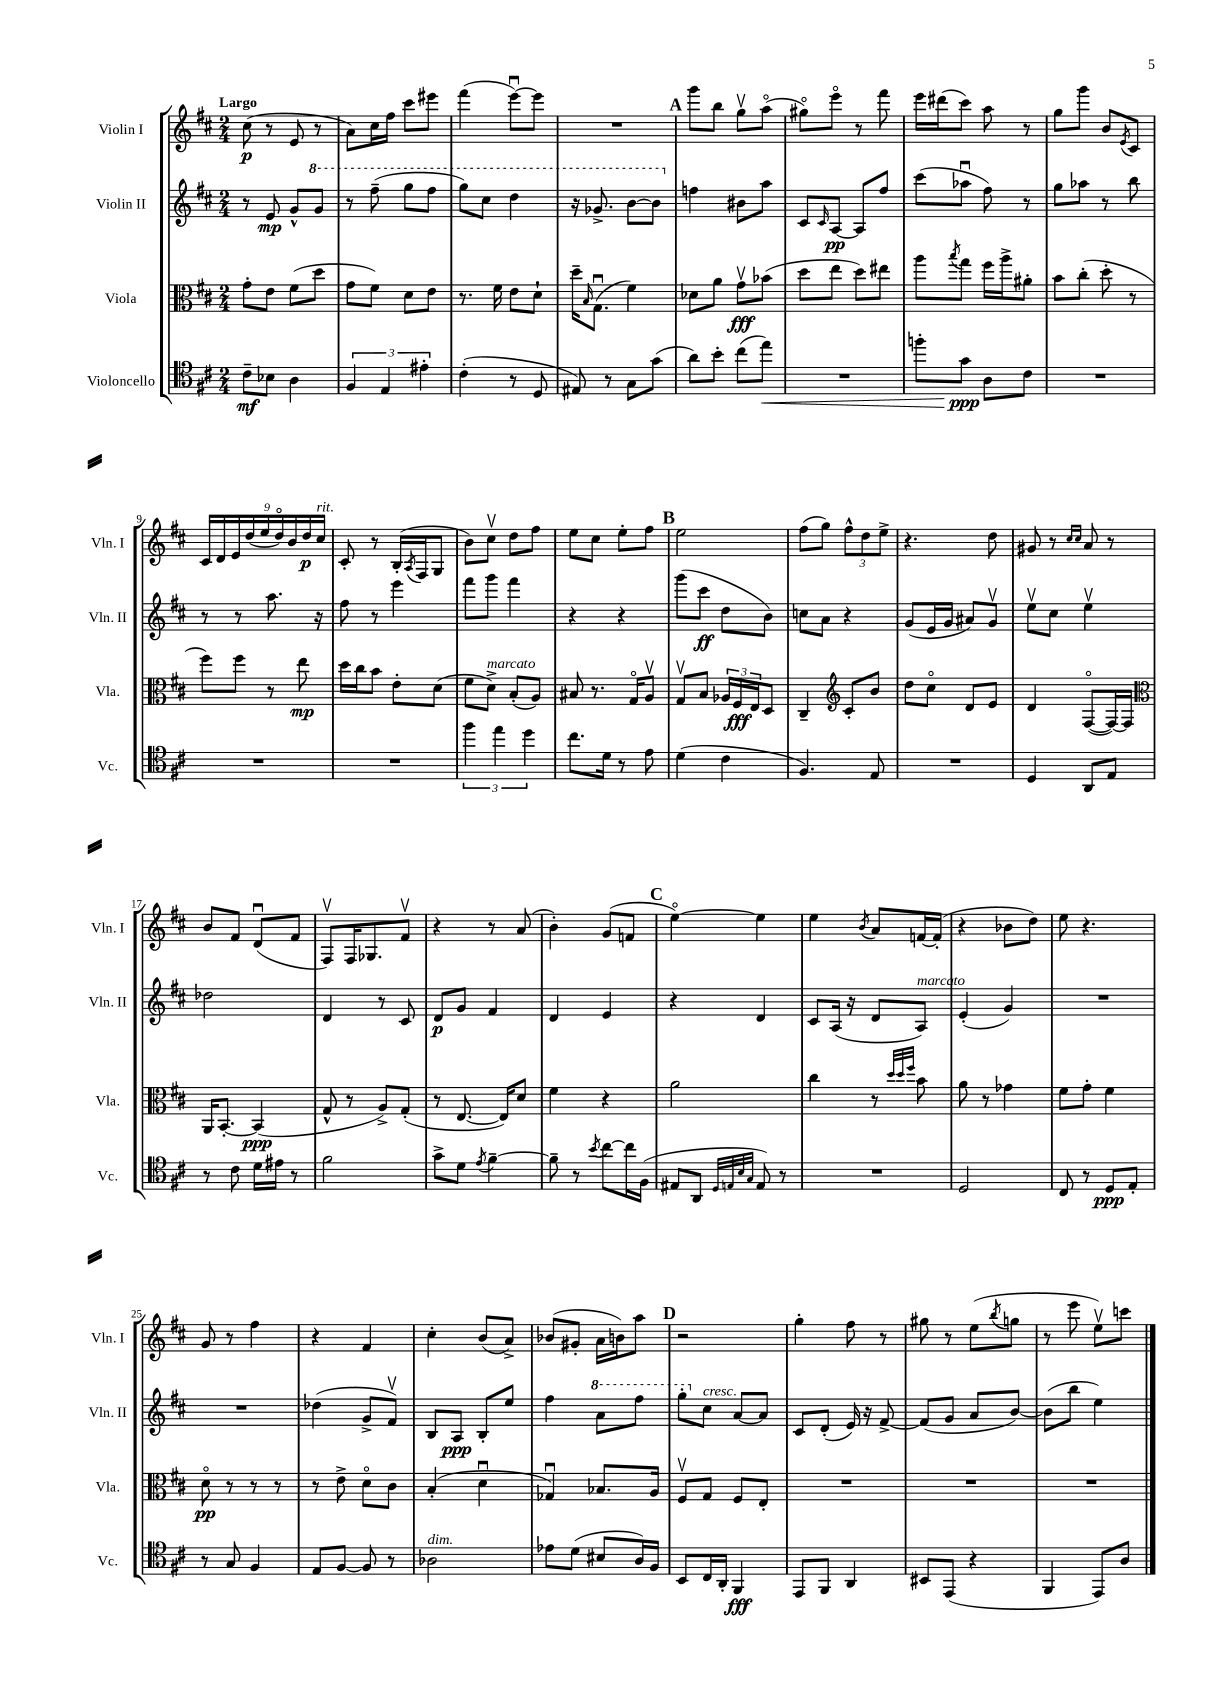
<<
\new StaffGroup <<
\new Staff = "s0" \with { instrumentName = "Violin I" shortInstrumentName = "Vln. I" } {
    \clef treble \key d \major \numericTimeSignature \time 2/4 \tempo "Largo"
    cis''8\p( r8 e'8 r8 |
    a'8) cis''16 fis''16 cis'''8 eis'''8 |
    fis'''4( e'''8~\downbow) e'''8 |
    R2 |
    \mark \markup { \bold "A" } g'''8 b''8 g''8\upbow a''8\flageolet( |
    gis''8\flageolet) e'''8\flageolet r8 fis'''8 |
    e'''16 dis'''16( cis'''8) a''8 r8 |
    g''8 g'''8 b'8 \acciaccatura { e'8 } cis'8 |
    \tuplet 9/8 { cis'16 d'16 e'16 d''16( e''16 d''16\flageolet) b'16 d''16\p cis''16^\markup { \italic "rit." } } |
    cis'8-. r8 b16-.( \acciaccatura { a8 } fis16 g8 |
    b'8) cis''8\upbow d''8 fis''8 |
    e''8 cis''8 e''8-. fis''8 |
    \mark \markup { \bold "B" } e''2 |
    fis''8( g''8) \tuplet 3/2 { fis''8-^ d''8 e''8-> } |
    r4. d''8 |
    gis'8 r8 \grace { cis''16 cis''16 } a'8 r8 |
    b'8 fis'8 d'8\downbow( fis'8 |
    fis8\upbow) fis16 ges8. fis'8\upbow |
    r4 r8 a'8( |
    b'4-.) g'8( f'8 |
    \mark \markup { \bold "C" } e''4~\flageolet) e''4 |
    e''4 \acciaccatura { b'8 } a'8 f'16~ f'16-.( |
    r4 bes'8 d''8) |
    e''8 r4. |
    g'8 r8 fis''4 |
    r4 fis'4 |
    cis''4-. b'8( a'8->) |
    bes'8( gis'8-. a'16 b'16) a''8 |
    \mark \markup { \bold "D" } r2 |
    g''4-. fis''8 r8 |
    gis''8 r8 e''8( \acciaccatura { b''8 } g''8 |
    r8 e'''8 e''8\upbow) c'''8 \bar "|." |
}
\new Staff = "s1" \with { instrumentName = "Violin II" shortInstrumentName = "Vln. II" } {
    \clef treble \key d \major \numericTimeSignature \time 2/4
    r8 e'8\mp g'8-^ \ottava #1 g''8 |
    r8 fis'''8--( g'''8 fis'''8 |
    g'''8) cis'''8 d'''4 |
    r16 ges''8.-> b''8~ b''8 \ottava #0 |
    \mark \markup { \bold "A" } f''4 bis'8 a''8 |
    cis'8 \grace { cis'16 } a8~\pp a8 fis''8 |
    cis'''8( aes''8\downbow fis''8) r8 |
    g''8 aes''8 r8 b''8 |
    r8 r8 a''8. r16 |
    fis''8 r8 e'''4 |
    fis'''8 g'''8 fis'''4 |
    r4 r4 |
    \mark \markup { \bold "B" } g'''8( cis'''8\ff d''8 b'8) |
    c''8 a'8 r4 |
    g'8( e'16 g'16 ais'8) g'8\upbow |
    e''8\upbow cis''8 e''4\upbow |
    des''2 |
    d'4 r8 cis'8 |
    d'8\p g'8 fis'4 |
    d'4 e'4 |
    \mark \markup { \bold "C" } r4 d'4 |
    cis'8 a16( r16 d'8 a8^\markup { \italic "marcato" }) |
    e'4-.( g'4) |
    R2 |
    R2 |
    des''4( g'8-> fis'8\upbow) |
    b8 a8\ppp b8-. e''8 |
    fis''4 \ottava #1 a''8 fis'''8 |
    \mark \markup { \bold "D" } g'''8-. \ottava #0 cis''8^\markup { \italic "cresc." } a'8~ a'8 |
    cis'8 d'8-.( e'16) r16 fis'8~-> |
    fis'8( g'8 a'8 b'8~) |
    b'8( b''8 e''4) \bar "|." |
}
\new Staff = "s2" \with { instrumentName = "Viola" shortInstrumentName = "Vla." } {
    \clef alto \key d \major \numericTimeSignature \time 2/4
    g'8-. e'8 fis'8( d''8 |
    g'8 fis'8) d'8 e'8 |
    r8. fis'16 e'8 d'8-! |
    d''16-- \grace { b16 } g8.\downbow( fis'4) |
    \mark \markup { \bold "A" } des'8 a'8 g'8\upbow\fff bes'8( |
    d''8 e''8 d''8) eis''8 |
    a''8 \acciaccatura { b''8 } g''8 fis''16 a''16-> ais'8-. |
    b'8 cis''8-.( d''8-. r8 |
    fis''8) fis''8 r8 e''8\mp |
    d''16 cis''16 b'8 e'8-. d'8( |
    fis'8 d'8->^\markup { \italic "marcato" }) b8-.( a8) |
    bis8 r8. g16\flageolet a8\upbow |
    \mark \markup { \bold "B" } g8\upbow b8 \tuplet 3/2 { aes16 fis16\fff e16 } d8 |
    cis4-- \clef treble cis'8-. b'8 |
    d''8 cis''8\flageolet d'8 e'8 |
    d'4 fis8~\flageolet( fis16~) fis16 |
    \clef alto a,16 b,8.~-. b,4\ppp( |
    g8-^ r8 a8->) g8-.( |
    r8 e8.~ e16) d'8 |
    fis'4 r4 |
    \mark \markup { \bold "C" } a'2 |
    cis''4 r8 \grace { d''32 d''32 fis''32 } b'8 |
    a'8 r8 ges'4 |
    fis'8 g'8-. fis'4 |
    d'8\flageolet\pp r8 r8 r8 |
    r8 e'8-> d'8\flageolet cis'8 |
    b4-.( d'4\downbow |
    ges4\downbow) bes8. a16 |
    \mark \markup { \bold "D" } fis8\upbow g8 fis8 e8-. |
    R2 |
    R2 |
    R2 \bar "|." |
}
\new Staff = "s3" \with { instrumentName = "Violoncello" shortInstrumentName = "Vc." } {
    \clef tenor \key d \major \numericTimeSignature \time 2/4
    cis'8--\mf bes8 a4 |
    \tuplet 3/2 { fis4 e4 eis'4-. } |
    cis'4-.( r8 d8 |
    eis8) r8 g8 g'8( |
    \mark \markup { \bold "A" } a'8) b'8-. cis''8( e''8\<) |
    R2 |
    f''8-. g'8\ppp\! a8 cis'8 |
    R2 |
    R2 |
    R2 |
    \tuplet 3/2 { fis''4 e''4 d''4 } |
    cis''8. d'16 r8 e'8 |
    \mark \markup { \bold "B" } d'4( cis'4 |
    fis4.) e8 |
    R2 |
    d4 a,8 e8 |
    r8 cis'8 d'16 eis'16 r8 |
    fis'2 |
    g'8-> d'8 \acciaccatura { e'8 } fis'4~-- |
    fis'8-- r8 \acciaccatura { b'8 } cis''8~ cis''16 fis16( |
    \mark \markup { \bold "C" } eis8 a,8 \grace { d32 e32 b32 g32 } e8) r8 |
    R2 |
    d2 |
    cis8 r8 d8\ppp e8-. |
    r8 g8 fis4 |
    e8 fis8~ fis8 r8 |
    aes2^\markup { \italic "dim." } |
    ees'8 d'8( bis8 a16) fis16 |
    \mark \markup { \bold "D" } b,8 cis16 a,16-. fis,4\fff |
    e,8 fis,8 a,4 |
    bis,8 e,8( r4 |
    fis,4 e,8) a8 \bar "|." |
}
>>
>>
